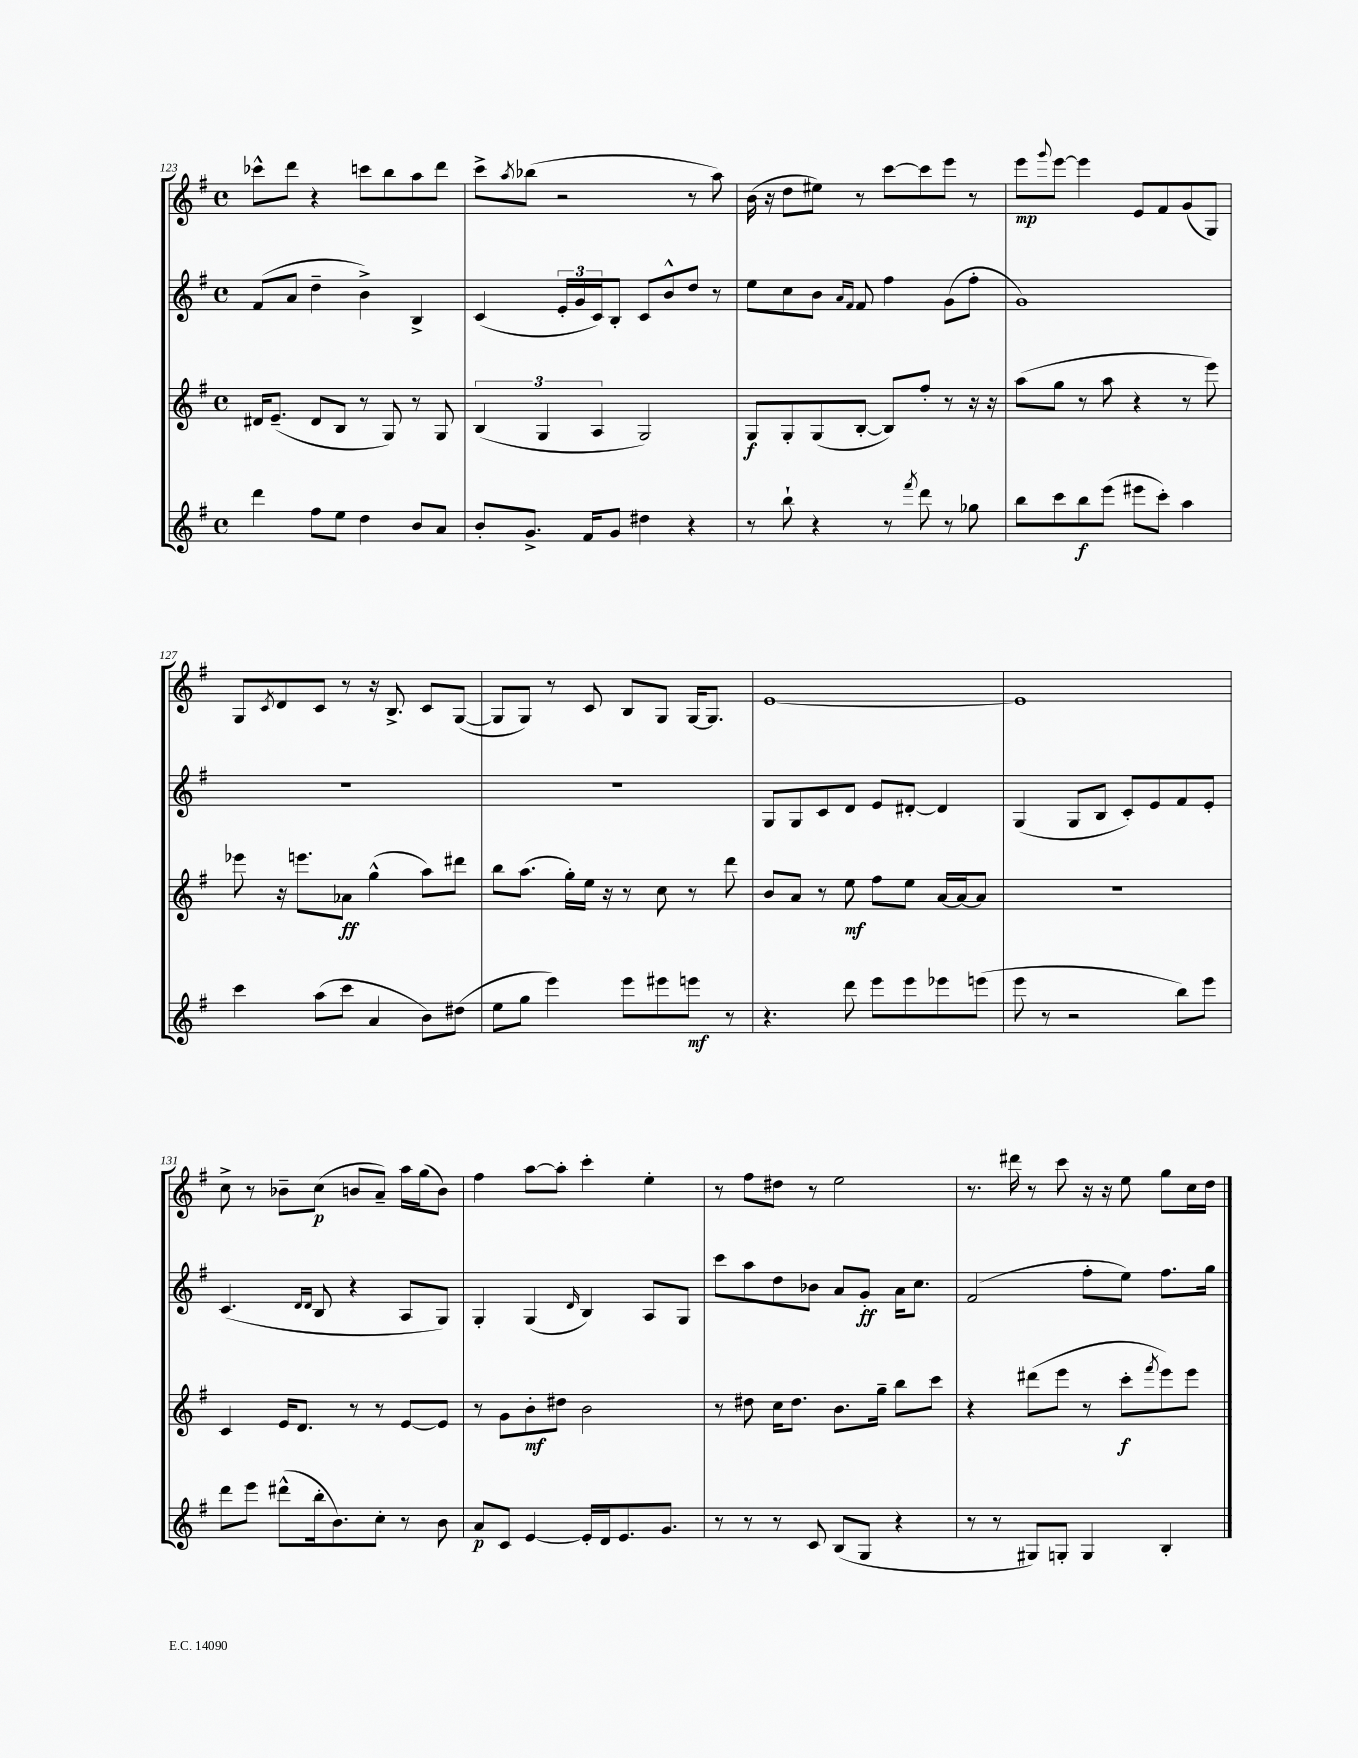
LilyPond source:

<<
\new StaffGroup <<
\new Staff = "s0" {
    \clef treble \key g \major \defaultTimeSignature \time 4/4
    ces'''8-^ d'''8 r4 c'''8 b''8 a''8 d'''8 |
    c'''8-> \acciaccatura { a''8 } bes''8( r2 r8 a''8) |
    b'16( r16 d''8 eis''8) r8 c'''8~ c'''8 e'''8 r8 |
    e'''8\mp \appoggiatura { g'''8 } e'''8~ e'''4 e'8 fis'8 g'8( g8) |
    g8 \acciaccatura { c'8 } d'8 c'8 r8 r16 b8.-> c'8 g8~( |
    g8 g8) r8 c'8 b8 g8 g16~ g8. |
    e'1~ |
    e'1 |
    c''8-> r8 bes'8-- c''8\p( b'8 a'8--) a''16 g''16( b'8) |
    fis''4 a''8~ a''8-. c'''4-. e''4-. |
    r8 fis''8 dis''8 r8 e''2 |
    r8. dis'''16 r8 c'''8 r16 r16 e''8 g''8 c''16 d''16 \bar "|." |
}
\new Staff = "s1" {
    \clef treble \key g \major \defaultTimeSignature \time 4/4
    fis'8( a'8 d''4-- b'4->) b4-> |
    c'4( \tuplet 3/2 { e'16-. g'16 c'16) } b8-. c'8 b'8-^ d''8 r8 |
    e''8 c''8 b'8 \grace { a'16 fis'16 } fis'8 fis''4 g'8( fis''8-. |
    g'1) |
    R1 |
    R1 |
    g8 g8 c'8 d'8 e'8 dis'8~-. dis'4 |
    g4( g8 b8 c'8-.) e'8 fis'8 e'8-. |
    c'4.( \grace { d'16 d'16 } b8 r4 a8 g8) |
    g4-. g4( \grace { d'16 } b4) a8 g8 |
    c'''8 a''8 d''8 bes'8 a'8 g'8-.\ff a'16 c''8. |
    fis'2( fis''8-. e''8) fis''8. g''16 \bar "|." |
}
\new Staff = "s2" {
    \clef treble \key g \major \defaultTimeSignature \time 4/4
    dis'16 e'8.--( dis'8 b8 r8 g8) r8 g8 |
    \tuplet 3/2 { b4( g4 a4 } g2) |
    g8\f g8-. g8( b8~-. b8) fis''8-. r8 r16 r16 |
    a''8( g''8 r8 a''8 r4 r8 e'''8) |
    ees'''8 r16 e'''8. aes'8\ff g''4-^( a''8) dis'''8 |
    b''8 a''8.( g''16-.) e''16 r16 r8 c''8 r8 d'''8 |
    b'8 a'8 r8 e''8\mf fis''8 e''8 a'16~ a'16~ a'8 |
    R1 |
    c'4 e'16 d'8. r8 r8 e'8~ e'8 |
    r8 g'8 b'8-.\mf dis''8 b'2 |
    r8 dis''8 c''16 dis''8. b'8. g''16-- b''8 c'''8 |
    r4 dis'''8( e'''8 r8 c'''8-.\f \acciaccatura { fis'''8 } e'''8) e'''8 \bar "|." |
}
\new Staff = "s3" {
    \clef treble \key g \major \defaultTimeSignature \time 4/4
    d'''4 fis''8 e''8 d''4 b'8 a'8 |
    b'8-. g'8.-> fis'16 g'8 dis''4 r4 |
    r8 b''8-! r4 r8 \acciaccatura { fis'''8 } d'''8 r8 ges''8 |
    b''8 c'''8 b''8\f e'''8( eis'''8 c'''8-.) a''4 |
    c'''4 a''8( c'''8 a'4 b'8) dis''8( |
    e''8 g''8 e'''4) e'''8 eis'''8 e'''8\mf r8 |
    r4. d'''8 e'''8 e'''8 ees'''8 e'''8( |
    e'''8 r8 r2 b''8) e'''8 |
    d'''8 e'''8 dis'''8-^( b''16-. b'8.) c''8-. r8 b'8 |
    a'8\p c'8 e'4~ e'16-. d'16 e'8. g'8. |
    r8 r8 r8 c'8 b8( g8 r4 |
    r8 r8 gis8) g8-. g4 b4-. \bar "|." |
}
>>
>>
\layout { \context { \Score currentBarNumber = #123 } }
